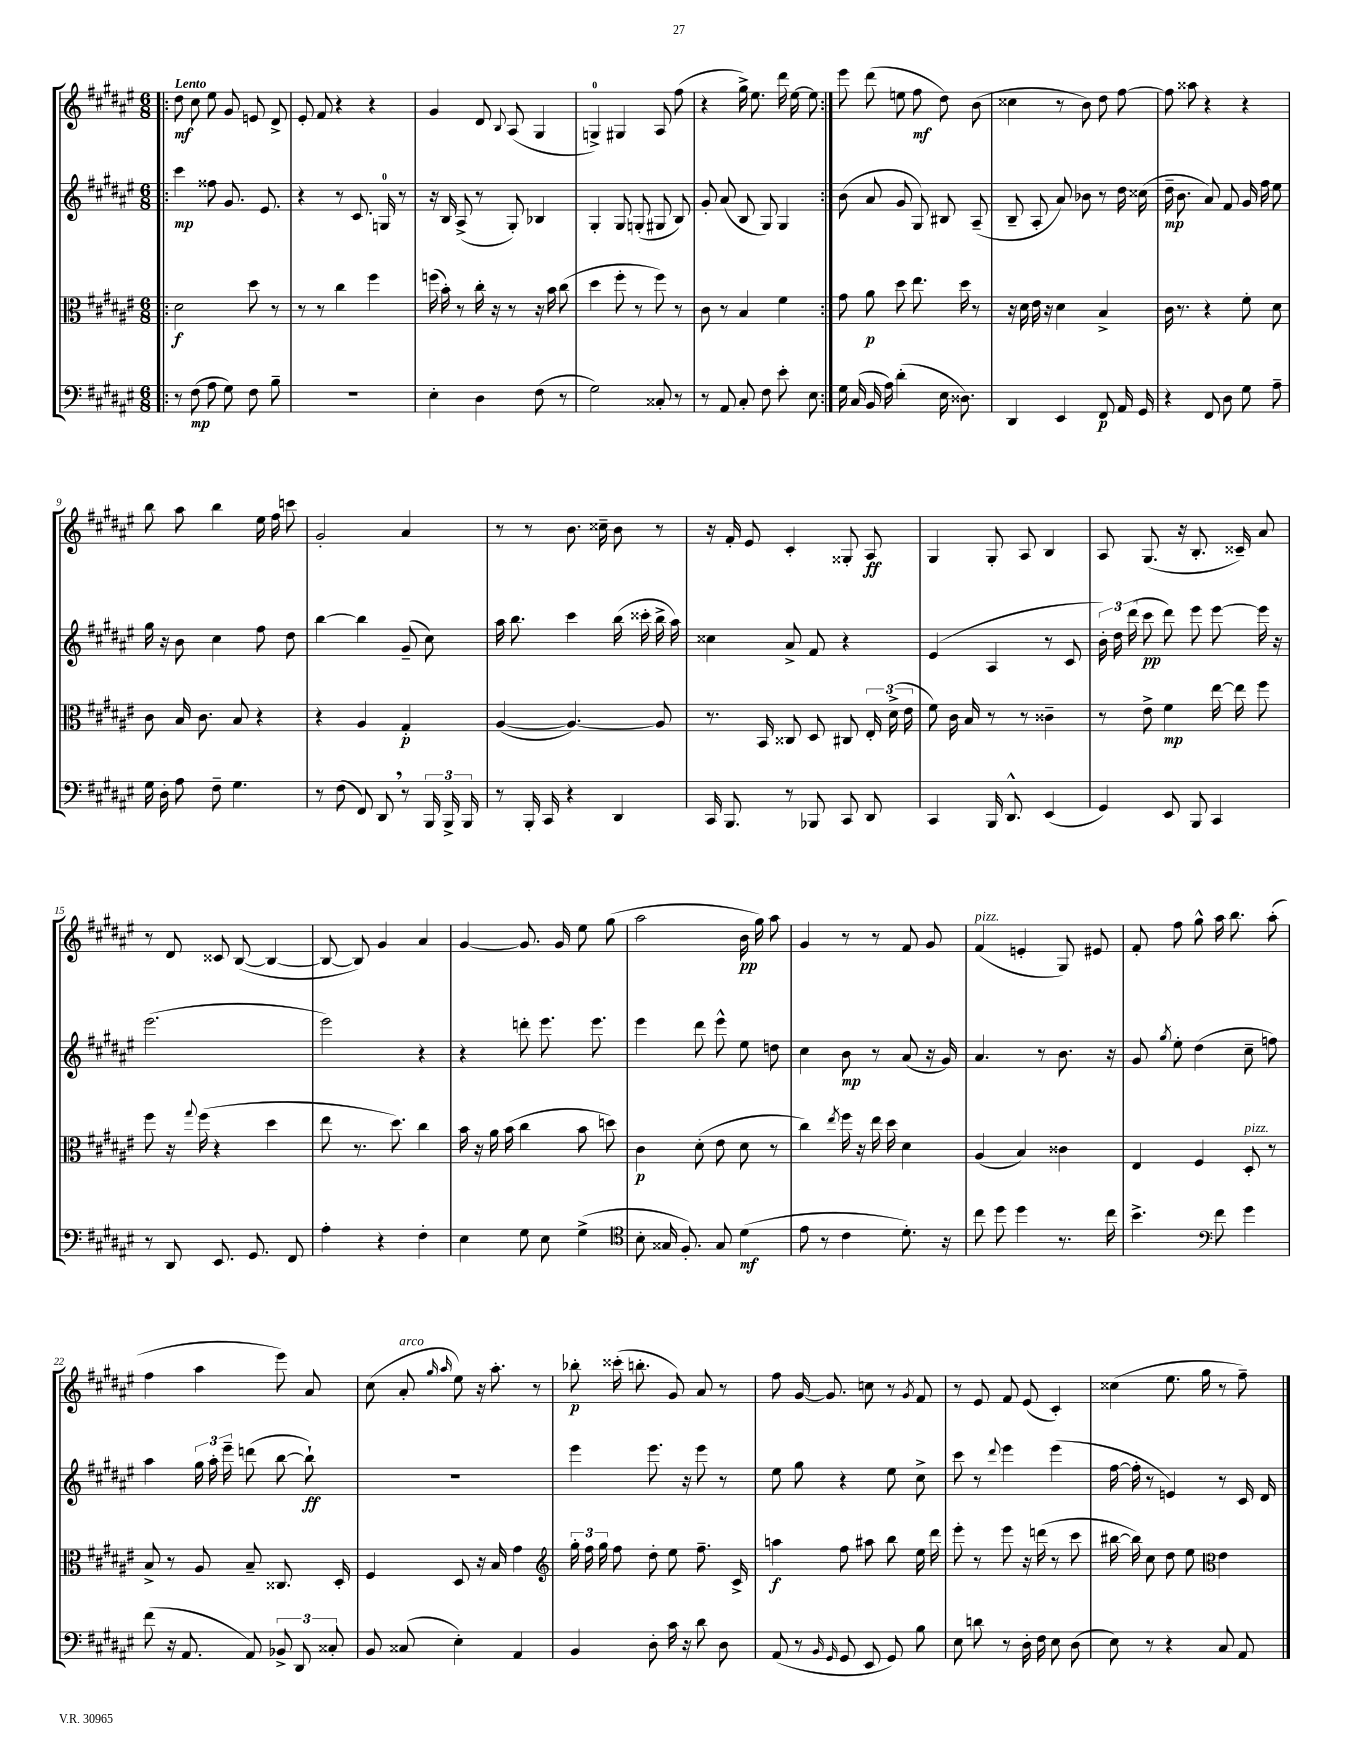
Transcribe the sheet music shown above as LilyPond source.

<<
\new StaffGroup <<
\new Staff = "s0" {
    \clef treble \key fis \major \numericTimeSignature \time 6/8 \tempo "Lento"
    \autoBeamOff \repeat volta 2 { \bar ".|:" dis''8\mf cis''8 eis''8 gis'8 e'8 dis'8-> |
    eis'8-. fis'8 r4 r4 |
    gis'4 dis'8 \appoggiatura { b8 } ais8( gis4 |
    g4-0->) gis4 ais8 fis''8( |
    r4 gis''16->) eis''8. dis'''16 eis''16~ eis''8 | }
    eis'''8 dis'''8( e''8 fis''8\mf dis''8) b'8( |
    cisis''4 r8 b'8) dis''8 fis''8~ |
    fis''8 aisis''8 r4 r4 |
    b''8 ais''8 b''4 eis''16 fis''16 c'''8 |
    gis'2-. ais'4 |
    r8 r8 b'8. cisis''16-- b'8 r8 |
    r16 fis'16-. eis'8 cis'4-. gisis8-. ais8\ff |
    gis4 gis8-. ais8 b4 |
    ais8 gis8.( r16 b8.-. cisis'16--) ais'8 |
    r8 dis'8 cisis'8 b8~( b4~ |
    b8~ b8) gis'4 ais'4 |
    gis'4~ gis'8. gis'16 eis''8 gis''8( |
    ais''2 b'16\pp gis''16) ais''8 |
    gis'4 r8 r8 fis'8 gis'8 |
    fis'4^\markup { \italic "pizz." }( e'4-. gis8) eis'8 |
    fis'8-. fis''8 gis''8-^ ais''16 b''8. ais''8-.( |
    fis''4 ais''4 eis'''8) ais'8 |
    cis''8( ais'8-.^\markup { \italic "arco" } \grace { gis''16 ais''16 } eis''8) r16 ais''8.-. r8 |
    bes''8-.\p cisis'''16-.( b''8.-. gis'8) ais'8 r8 |
    fis''8 gis'16~ gis'8. c''8 r8 \acciaccatura { gis'8 } fis'8 |
    r8 eis'8 fis'8 eis'8( cis'4-.) |
    cisis''4( eis''8. gis''16 r8 fis''8--) \bar "|." |
}
\new Staff = "s1" {
    \clef treble \key fis \major \numericTimeSignature \time 6/8
    \autoBeamOff \repeat volta 2 { \bar ".|:" cis'''4\mp fisis''8 gis'8. eis'8. |
    r4 r8 cis'8. g16-0 r8 |
    r16 b16 ais8->( r8 gis8-.) bes4 |
    gis4-. gis8 g8-.( gis8 b8) |
    gis'8-. ais'8( b8 gis8) gis4 | }
    b'8( ais'8 gis'8 gis8) bis8 ais8--( |
    b8-- ais8-. ais'8) bes'8 r8 dis''16 cisis''16( |
    dis''16--\mp b'8. ais'8) fis'8 gis'16 fis''16 eis''8 |
    gis''16 r16 b'8 cis''4 fis''8 dis''8 |
    b''4~ b''4 gis'8--( cis''8) |
    ais''16 b''8. cis'''4 b''16( cisis'''16-. b''16-> ais''16) |
    cisis''4 ais'8-> fis'8 r4 |
    eis'4( ais4 r8 cis'8 |
    \tuplet 3/2 { b'16-.) dis''16 dis'''16( } cis'''8\pp dis'''8) eis'''8 eis'''8~ eis'''16 r16 |
    eis'''2.( |
    eis'''2) r4 |
    r4 d'''8-. eis'''8. eis'''8. |
    eis'''4 dis'''8 eis'''8-^ eis''8 d''8 |
    cis''4 b'8\mp r8 ais'8( r16 gis'16) |
    ais'4. r8 b'8. r16 |
    gis'8 \acciaccatura { gis''8 } eis''8-. dis''4( cis''8-- f''8) |
    ais''4 \tuplet 3/2 { gis''16 ais''16-. eis'''16-- } d'''8( b''8~ b''8-!\ff) |
    R2. |
    eis'''4 eis'''8. r16 eis'''8 r8 |
    eis''8 gis''8 r4 eis''8 cis''8-> |
    cis'''8 r8 \appoggiatura { dis'''8 } eis'''4 eis'''4( |
    fis''16~ fis''16-. r8 e'4) r8 cis'16 dis'16 \bar "|." |
}
\new Staff = "s2" {
    \clef alto \key fis \major \numericTimeSignature \time 6/8
    \autoBeamOff \repeat volta 2 { \bar ".|:" dis'2\f dis''8 r8 |
    r8 r8 cis''4 fis''4 |
    f''16( b'16-.) r8 cis''16-. r16 r8 r16 b'16 cis''8( |
    dis''4 fis''8-. r8 fis''8) r8 |
    cis'8 r8 b4 fis'4 | }
    gis'8 ais'8\p dis''8 eis''8. dis''16 r8 |
    r16 dis'16 eis'16 r16 dis'4 b4-> |
    cis'16 r8. r4 fis'8-. dis'8 |
    cis'8 b16 cis'8. b8 r4 |
    r4 ais4 gis4-.\p |
    ais4~( ais4.~) ais8 |
    r8. b,16 cisis8 dis8 cis8 \tuplet 3/2 { eis16-. dis'16->( eis'16 } |
    fis'8) cis'16 b16 r8 r8 cisis'4-- |
    r8 eis'8-> fis'4\mp eis''16~ eis''16 fis''8 |
    fis''8 r16 \appoggiatura { gis''8 } fis''16( r4 dis''4 |
    eis''8 r8. dis''8.) cis''4 |
    b'16 r16 ais'16 b'16( cis''4 b'8 d''8) |
    cis'4\p dis'8-.( eis'8 dis'8 r8 |
    cis''4) \acciaccatura { eis''8 } fis''16 r16 eis''16 dis''16 dis'4 |
    ais4( b4) cisis'4 |
    eis4 fis4 dis8-.^\markup { \italic "pizz." } r8 |
    b8-> r8 ais8 b8-- cisis8. dis16-. |
    fis4 dis8 r16 b16 gis'4 |
    \clef treble \tuplet 3/2 { gis''16-. fis''16 gis''16 } fis''8 dis''8-. eis''8 fis''8.-- cis'16-> |
    a''4\f fis''8 ais''8 b''8 eis''16 dis'''16 |
    eis'''8-. r8 eis'''8 r16 d'''16( r8 cis'''8 |
    bis''16~ bis''16) cis''8 dis''8 eis''8 \clef alto eis'4 \bar "|." |
}
\new Staff = "s3" {
    \clef bass \key fis \major \numericTimeSignature \time 6/8
    \autoBeamOff \repeat volta 2 { \bar ".|:" r8 fis8\mp( ais8 gis8) fis8 b8-- |
    R2. |
    eis4-. dis4 fis8( r8 |
    gis2) cisis8-. r8 |
    r8 ais,8 cis8-. fis8 eis'8-. eis8 | }
    gis16 cis16( b,16 ais16) dis'4-.( eis16 disis8.) |
    dis,4 eis,4 fis,8\p ais,16 gis,16 |
    r4 fis,8 dis8 gis8 ais8-- |
    gis16 dis16-. ais8 fis8-- gis4. |
    r8 fis8( fis,8) dis,8 \breathe r8 \tuplet 3/2 { b,,16 b,,16-> b,,16 } |
    r8 b,,16-. cis,16 r4 dis,4 |
    cis,16 b,,8. r8 bes,,8 cis,8 dis,8 |
    cis,4 b,,16 dis,8.-^ eis,4( |
    gis,4) eis,8 b,,8 cis,4 |
    r8 dis,8 eis,8. gis,8. fis,8 |
    ais4-. r4 fis4-. |
    eis4 gis8 eis8 gis4->( |
    \clef tenor b8-. gisis16 fis8.-.) gisis8 dis'4\mf( |
    eis'8 r8 cis'4 dis'8.-.) r16 |
    cis''8 dis''8 dis''4 r8. cis''16 |
    b'4.-> \clef bass fis'8 gis'4 |
    fis'8( r16 ais,8. ais,8) \tuplet 3/2 { bes,8-> dis,8 cisis8-. } |
    b,8 cisis8( eis4-.) ais,4 |
    b,4 dis8-. cis'16 r16 dis'8 dis8 |
    ais,8( r8 \grace { b,16 gis,16 } gis,8 eis,8 gis,8) b8 |
    eis8 d'8 r8 dis16-. fis16 eis8 dis8( |
    eis8) r8 r4 cis8 ais,8 \bar "|." |
}
>>
>>
